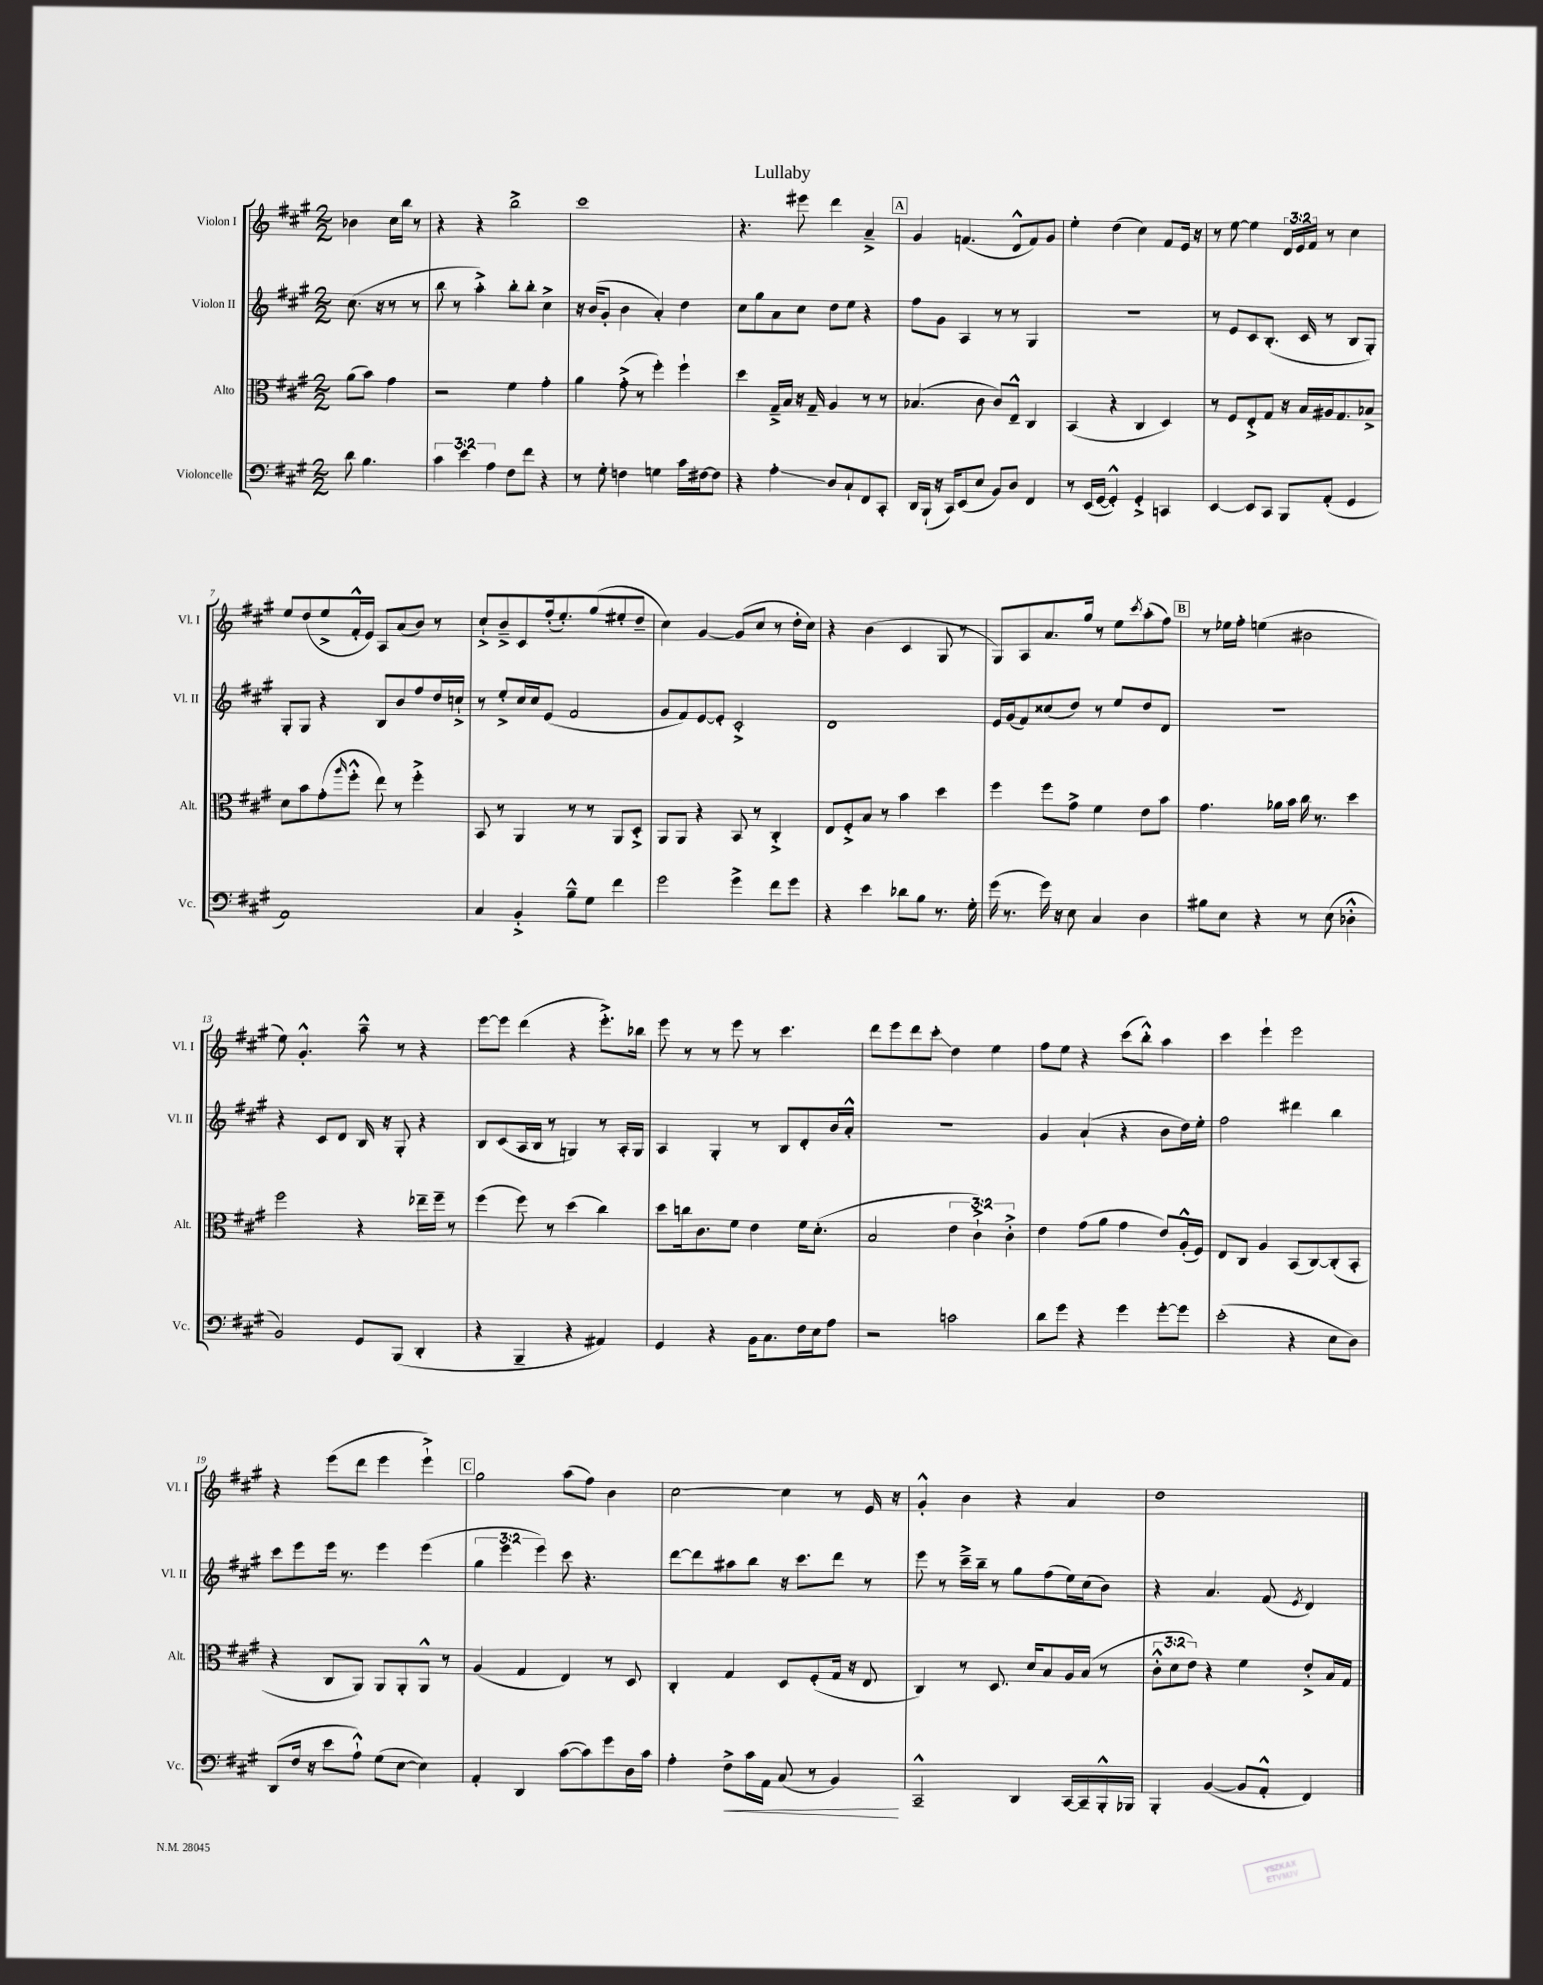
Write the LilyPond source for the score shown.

\header { title = "Lullaby" }
<<
\new StaffGroup <<
\new Staff = "s0" \with { instrumentName = "Violon I" shortInstrumentName = "Vl. I" } {
    \clef treble \key a \major \numericTimeSignature \time 2/2 \override Staff.TupletNumber.text = #tuplet-number::calc-fraction-text \partial 2
    bes'4 cis''16 b''16 r8 |
    r4 r4 b''2-> |
    cis'''1 |
    r4. eis'''8 d'''4 a'4---> |
    \mark \markup { \box "A" } gis'4 f'4.( d'8-^ f'8) gis'8 |
    e''4-. d''4( cis''4) fis'8 e'16 r16 |
    r8 e''8~ e''4 \tuplet 3/2 { d'16 e'16 fis'16 } r8 cis''4 |
    e''8 d''8( e''8-> fis'16-.-^ e'16) a8 a'8( b'8) r8 |
    cis''8-!-> b'8---> cis'8 fis''16-.( e''8.-.) gis''8( eis''8-. d''8-- |
    cis''4) gis'4~ gis'8( cis''8 r8 d''16-. cis''16) |
    r4 b'4( cis'4 gis8 r8 |
    gis8) a8 a'8. gis''16 r8 e''8 \acciaccatura { cis'''8 } a''8-.( fis''8) |
    \mark \markup { \box "B" } r8 ees''16 fis''16-. e''4( bis'2 |
    e''8) gis'4.-.-^ a''8---^ r8 r4 |
    e'''8~ e'''8 d'''4( r4 e'''8.-.->) bes''16 |
    e'''8 r8 r8 e'''8 r8 cis'''4. |
    d'''8 e'''8 d'''8 cis'''8-.\glissando d''4 e''4 |
    fis''8 e''8 r4 cis'''8( b''8-.-^) a''4 |
    cis'''4 e'''4-! e'''2 |
    r4 e'''8( d'''8 e'''4 e'''4-!->) |
    \mark \markup { \box "C" } gis''2 a''8( fis''8) b'4 |
    cis''2~ cis''4 r8 e'16 r16 |
    gis'4-.-^ b'4 r4 a'4 |
    d''1 \bar "|." |
}
\new Staff = "s1" \with { instrumentName = "Violon II" shortInstrumentName = "Vl. II" } {
    \clef treble \key a \major \numericTimeSignature \time 2/2 \override Staff.TupletNumber.text = #tuplet-number::calc-fraction-text \partial 2
    cis''8.( r16 r8 r8 |
    b''8 r8 a''4-.->) b''8-. b''8-. cis''4-> |
    r16 b'16( gis'8-. b'4 a'4-.) d''4 |
    cis''8 gis''8 a'8 cis''8 d''8 e''8 r4 |
    \mark \markup { \box "A" } fis''8 gis'8 a4 r8 r8 gis4 |
    r1 |
    r8 e'8 cis'8 b8.-.( cis'16 r8 b8 gis8-.) |
    gis8-. gis8 r4 b8 b'8 fis''8 d''16 c''16-!-> |
    r8 e''8-.-> cis''16 cis''16 e'8( fis'2 |
    gis'8 fis'8) e'8~ e'8-. cis'2-.-> |
    d'1 |
    e'16 gis'16( fis'8) cisis''8( d''8) r8 e''8 d''8 d'8 |
    \mark \markup { \box "B" } R1 |
    r4 cis'8 d'8 b16 r16 gis8-. r4 |
    b8 cis'8( a16 b16 r8 g4) r8 a16-. g16 |
    a4 gis4-. r8 b8 d'8-. b'16 a'16-.-^ |
    r1 |
    gis'4 a'4-!( r4 b'8 d''16) e''16-. |
    fis''2 dis'''4 b''4 |
    cis'''8 e'''8 e'''16 r8. e'''4 e'''4( |
    \mark \markup { \box "C" } \tuplet 3/2 { gis''4 e'''4 e'''4) } cis'''8 r4. |
    d'''8~ d'''8 ais''8 b''8 r16 cis'''8. d'''8 r8 |
    e'''8 r8 cis'''16---> b''16-- r8 gis''8 fis''8( e''16) cis''16( b'8) |
    r4 a'4. fis'8( \acciaccatura { e'8 } d'4) \bar "|." |
}
\new Staff = "s2" \with { instrumentName = "Alto" shortInstrumentName = "Alt." } {
    \clef alto \key a \major \numericTimeSignature \time 2/2 \override Staff.TupletNumber.text = #tuplet-number::calc-fraction-text \partial 2
    a'8( b'8) gis'4 |
    r2 fis'4 gis'4-. |
    a'4 gis'8-.->( r8 fis''4-.) fis''4-! |
    d''4 gis16---> b16 r16 gis16-- a4 r8 r8 |
    \mark \markup { \box "A" } bes4.( cis'8 cis'8) e8---^ cis4 |
    b,4( r4 cis4 d4) |
    r8 fis8 e8-.-> gis8 r16 b16 ais16 gis8. bes8-> |
    d'8 b'8 gis'8-.( \grace { a''16 } fis''8-.-^ e''8) r8 fis''4-.-> |
    b,8 r8 a,4 r8 r8 a,8 d8-.-> |
    a,8 a,8 r4 b,8 r8 cis4-.-> |
    e8 fis8-.-> b8 r8 b'4 d''4 |
    fis''4 fis''8 gis'8-> fis'4 e'8 b'8 |
    \mark \markup { \box "B" } gis'4. aes'16 b'16 cis''16 r8. d''4 |
    fis''2 r4 ees''16-- fis''16-- r8 |
    fis''4( fis''8) r8 d''4( cis''4) |
    d''8 c''16 cis'8. fis'8 e'4 fis'16 d'8.-.( |
    b2 \tuplet 3/2 { e'4 cis'4-!->) cis'4-.-> } |
    e'4 gis'8( a'8 gis'4 e'8) a16-.-^( fis16) |
    e8 cis8 a4 b,8( cis8~) cis8-.( b,8-. |
    r4 cis8 a,8) a,8 a,8-. a,8-^ r8 |
    \mark \markup { \box "C" } a4( gis4 e4) r8 d8 |
    cis4-. gis4 d8 fis8-.( gis16 r16 e8 |
    cis4) r8 d8. d'16 b8 a16 b16( r8 |
    \tuplet 3/2 { cis'8-.-^ d'8 e'8) } r4 fis'4 e'8-.-> b16 gis16 \bar "|." |
}
\new Staff = "s3" \with { instrumentName = "Violoncelle" shortInstrumentName = "Vc." } {
    \clef bass \key a \major \numericTimeSignature \time 2/2 \override Staff.TupletNumber.text = #tuplet-number::calc-fraction-text \partial 2
    d'8 b4. |
    \tuplet 3/2 { cis'4 e'4 a4 } fis8 fis'8 r4 |
    r8 gis8-. f4 g4 cis'16 fis16~ fis8 |
    r4 a4-.\glissando d8 cis8-! fis,8 cis,8-. |
    \mark \markup { \box "A" } d,16 b,,16-!( r16 cis,16) e,8( e8 b,8) d8 fis,4 |
    r8 e,16( gis,16~ gis,4-.-^) gis,4-.-> c,4 |
    e,4~ e,8 cis,8 b,,8 a,8-.( gis,4 |
    a,1) |
    cis4 b,4-.-> b8---^ gis8 fis'4 |
    gis'2 gis'4-> fis'8 gis'8 |
    r4 e'4 des'8 b8 r8. gis16-. |
    gis'16( r8. gis'16) r16 e8 cis4 d4 |
    \mark \markup { \box "B" } bis8 e8 r4 r8 e8( des4-.-^ |
    b,2) gis,8 b,,8( d,4-. |
    r4 b,,4-- r4 ais,4) |
    gis,4 r4 b,16 cis8. fis16 e16 a8 |
    r2 c'2 |
    d'8 gis'8 r4 gis'4 gis'8~-. gis'8 |
    e'2-.( r4 e8 d8) |
    d,8( fis16 r16 e'8 a8-!-^) gis8( e8~ e4) |
    \mark \markup { \box "C" } a,4-. d,4 cis'8~( cis'8) gis'8 d16 cis'16 |
    a4-. fis8->\< cis'16 a,16 cis8( r8 b,4\!) |
    cis,2---^ d,4 cis,16~ cis,16-- b,,16-.-^ bes,,16 |
    b,,4-. b,4~( b,8 a,8-.-^ fis,4) \bar "|." |
}
>>
>>
